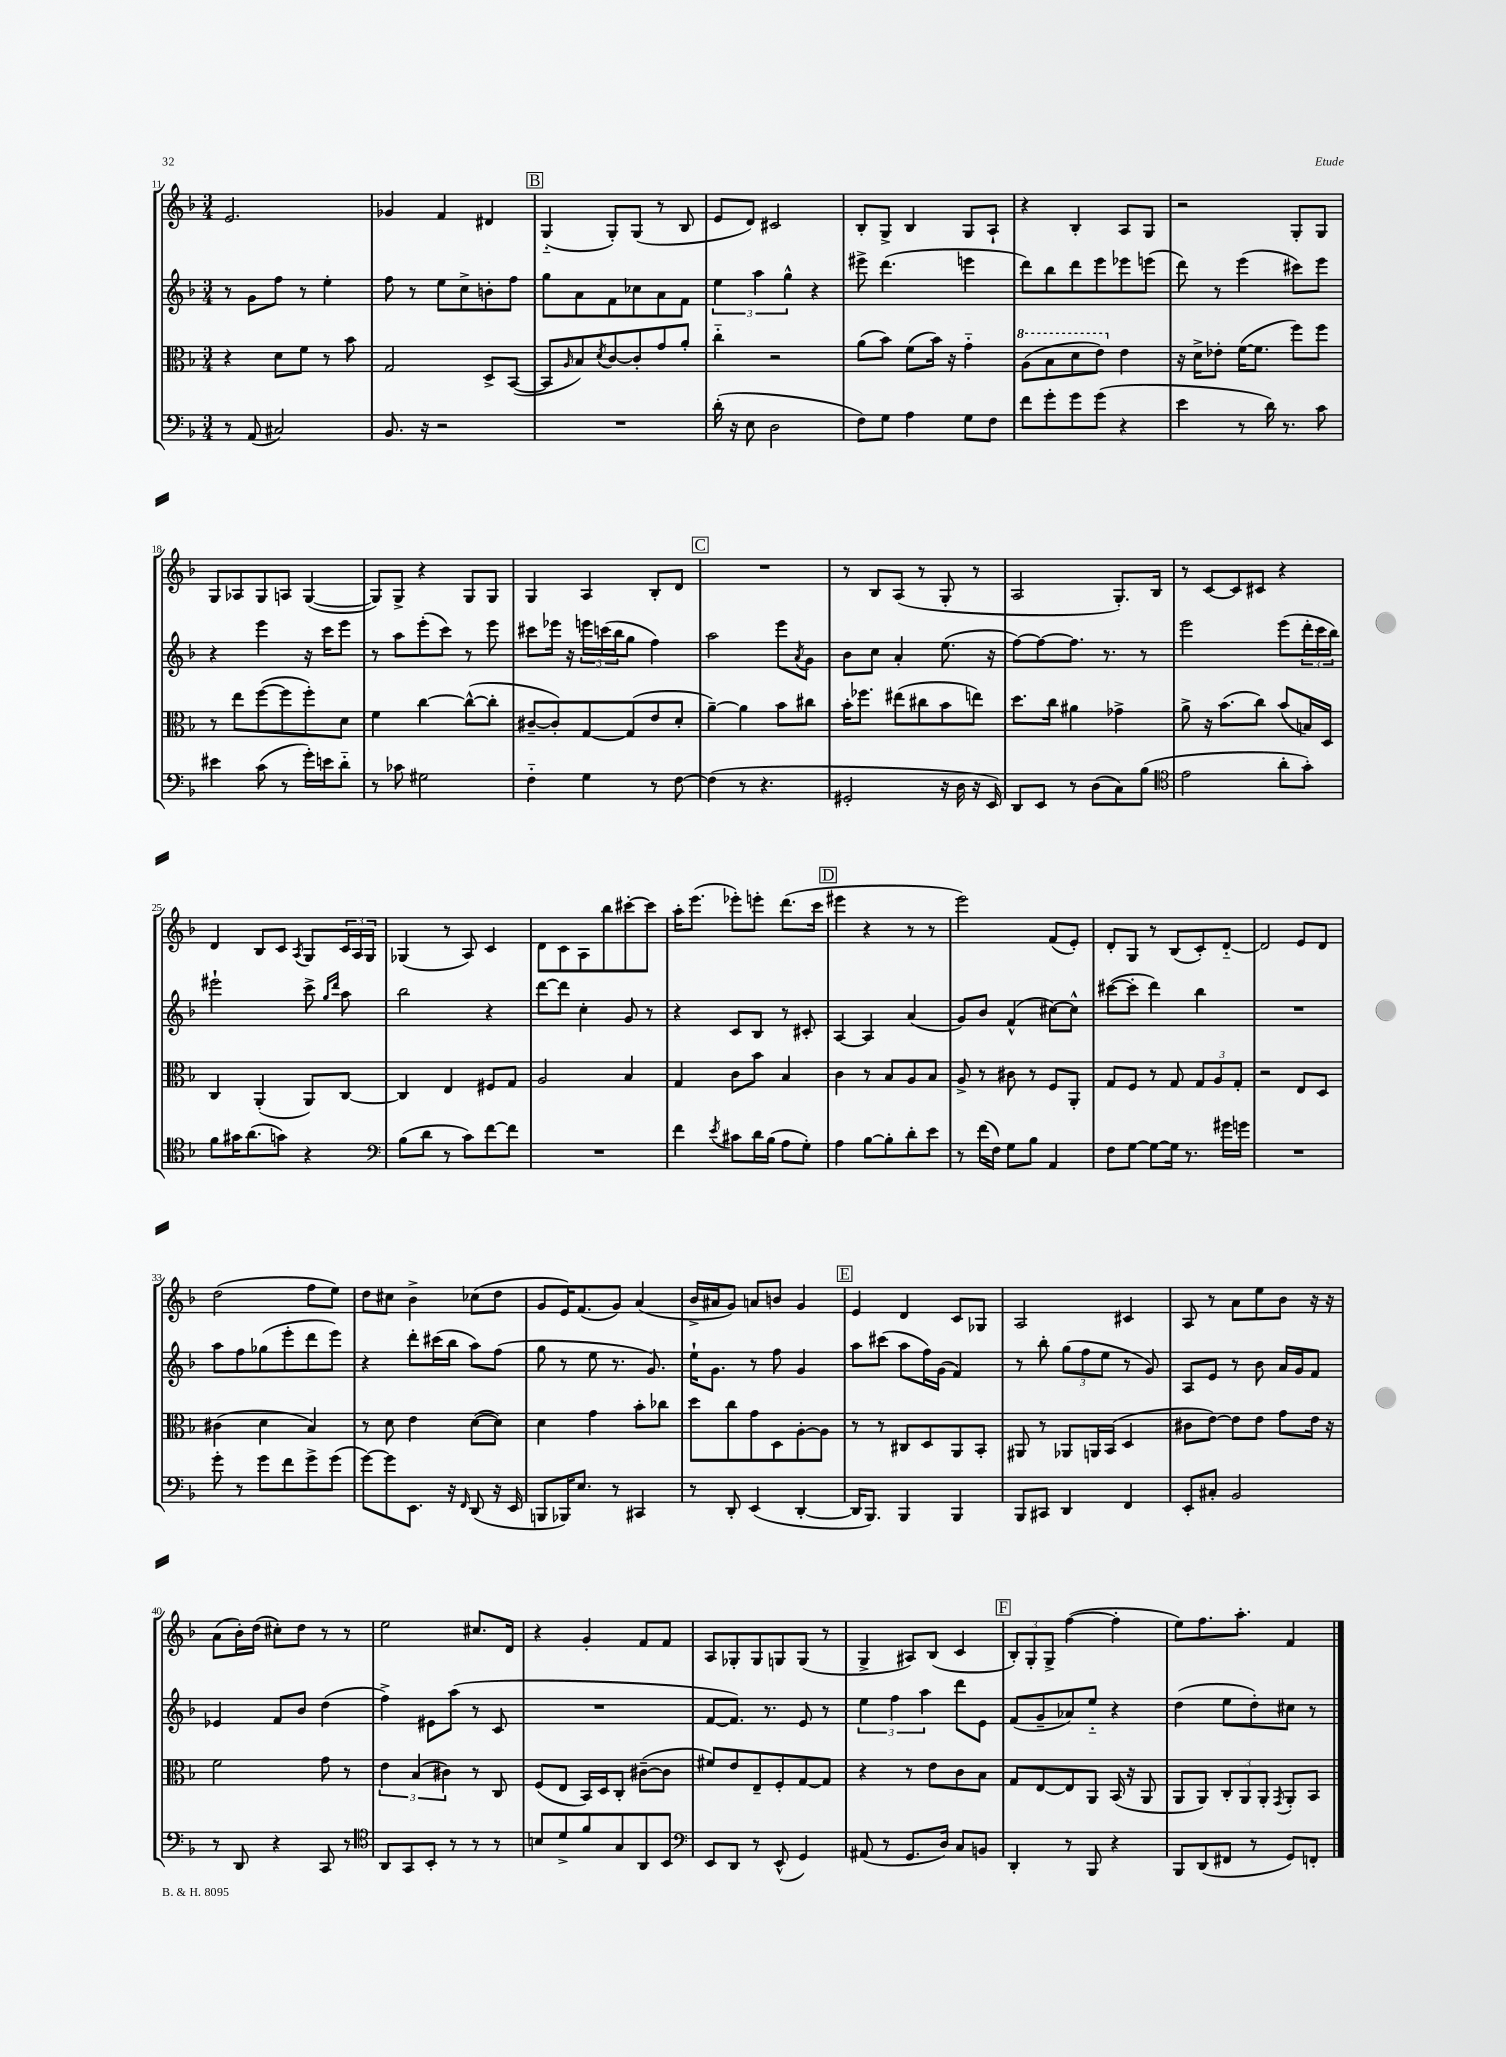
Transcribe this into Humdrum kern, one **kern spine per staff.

**kern	**kern	**kern	**kern
*part4	*part3	*part2	*part1
*staff4	*staff3	*staff2	*staff1
*clefF4	*clefC3	*clefG2	*clefG2
*k[b-]	*k[b-]	*k[b-]	*k[b-]
*M3/4	*M3/4	*M3/4	*M3/4
=11	=11	=11	=11
8r	4r	8r	2.e/
(8AA/	.	8g\L	.
2C#X/)	8d\L	8ff\J	.
.	8f\J	8r	.
.	8r	4ee'\	.
.	8b-\	.	.
=12	=12	=12	=12
8.BB-/	2G/	8ff\	4g-X/
.	.	8r	.
16r	.	.	.
2r	.	8ee\L	4f/
.	.	8cc^\	.
.	8D^/L	8bn'\	4d#X/
.	([8BB-/J	8ff\J	.
!!LO:REH:place=s1:t=B
=13	=13	=13	=13
2.r	8BB-/L]	8gg\L	(4G/
.	16qqA/	.	.
.	8B-/)	8a\	.
.	8qd/	.	.
.	[8c/	8f\	8G'/L)
.	8c'/]	8cc-X\	(8G/J
.	8g/	8a\	8r
.	8a'/J	8f\J	8B-/
=14	=14	=14	=14
(16d'\	4cc\	6ee\	8e/L
16r	.	.	.
8E\	.	.	8d/J)
.	.	6aa\	.
2D\	2r	.	2c#X/
.	.	6gg^^\	.
.	.	4r	.
=15	=15	=15	=15
8F\L)	(8a\L	8eee#X^\	8B-'/L
8G\J	8b-\J)	(4.ddd\	8G^/J
4A\	(8f\L	.	4B-/
.	16b-\Jk)	.	.
.	16r	.	.
8G\L	4g\	4eeen\	8G/L
8F\J	.	.	8A`/J
=16	=16	=16	=16
*	*8va	*	*
8f\L	(8a\L	8ddd\L)	4r
8g'\	8b-\	8bb-\	.
8g\	8dd\	8ddd\	4B-'/
(8g\J	8ee\J)	8eee\	.
*	*X8va	*	*
4r	4e\	8eee-X\	8A/L
.	.	(8eeen\J	8G/J
=17	=17	=17	=17
4e\	16r	8ddd\)	2r
.	16d^\KL	.	.
.	8e-X'\J	8r	.
8r	([16f\KL	(4eee\	.
.	8.f\J]	.	.
16d\)	.	.	.
8.r	.	.	.
.	8ff\L)	8ccc#X\L)	8G'/L
8c\	8ff\J	8eee\J	8G/J
!!LO:LB:g=z
=18	=18	=18	=18
4e#X\	8r	4r	8G/L
.	8ee\L	.	8A-X/
(8c\	([8ff\	4eee\	8G/
8r	8ff\]	.	8An/J
16g'\LL)	8ff'\)	16r	([4G/
16en\J	.	16ccc\KL	.
8d\J	8d\J	8eee\J	.
=19	=19	=19	=19
8r	4f\	8r	8G/L])
8c-X\	.	8aa\L	8G^/J
2G#X\	[4cc\	(8eee'\	4r
.	.	8ccc\J)	.
.	(8cc^^\L_	8r	8G/L
.	8cc'\J]	8eee\	8G/J
=20	=20	=20	=20
4F\	[8c#X~/L	8ccc#X\L	4G/
.	8c#'/])	16eee-X\Jk	.
.	.	16r	.
4G\	[8G/	24eeen\LL	4A/
.	.	(24cccn\	.
.	.	24bb-\J	.
.	(8G/]	8gg\J	.
8r	8e/	4ff\)	8B-'/L
[8F\	8d'/J	.	8d/J
!!LO:REH:place=s1:t=C
=21	=21	=21	=21
(4F\]	[4a~\)	2aa\	2.r
8r	4a\]	.	.
4.r	.	.	.
.	8b-\L	8eee\L	.
.	.	8qa/	.
.	8cc#X\J	8g\J	.
=22	=22	=22	=22
2GG#X'/	16b-'\KL	8b-\L	8r
.	8.ff-X\J	.	.
.	.	8cc\J	8B-/L
.	(8ee#X\L	4a'/	(8A/J
.	8cc#X\	.	8r
16r	8b-\	(8.ee\	8G'/
16D\	.	.	.
16r	8een\J)	.	8r
16EE/)	.	16r	.
=23	=23	=23	=23
8DD/L	8.dd\L	[8ff\L)	2A/
8EE/J	.	8ff\_	.
.	16cc\Jk	.	.
8r	4a#X\	8.ff\J]	.
(8D\L	.	.	.
.	.	8.r	.
8C\)	4g-X^\	.	8.G'/L)
(8B-\J	.	8r	.
.	.	.	16B-/Jk
=24	=24	=24	=24
*clefC4	*	*	*
2e\	8a^\	2eee\	8r
.	16r	.	[8c/L
.	(8.b-\L	.	.
.	.	.	8c/]
.	8cc\J)	.	8c#X/J
8a'\L	(8b-/L	(8eee\L	4r
8g'\J)	16Bn/L)	24ddd'\L	.
.	.	24ccc\	.
.	16D/JJ	.	.
.	.	24bb-\JJ)	.
!!LO:LB:g=z
=25	=25	=25	=25
8f\L	4C/	2eee#X`\	4d/
16g#X\K	.	.	.
(8.a\	.	.	.
.	(4AA'/	.	8B-/L
8gn\J)	.	.	8c/J
.	.	.	8qA/
4r	8AA/L)	8ccc^\	8G/L
.	.	16qqgg/LL	.
.	.	16qqddd/JJ	.
.	[8C/J	8aa\	24c/L
.	.	.	24A/
.	.	.	24G/JJ
=26	=26	=26	=26
*clefF4	*	*	*
(8B-\L	4C/]	2bb-\	(4G-X/
8d\J	.	.	.
8r	4E/	.	8r
8c\L)	.	.	8A/)
[8f\	8F#X/L	4r	4c/
8f\J]	8G/J	.	.
=27	=27	=27	=27
2.r	2A/	[8ddd\L	8d\L
.	.	8ddd\J]	8c\
.	.	4cc'\	8A\
.	.	.	8bb-\
.	4B-/	8g/	[8ccc#X'\
.	.	8r	8ccc#\J]
=28	=28	=28	=28
4f\	4G/	4r	16aa'\KL
.	.	.	(8.eee\J
8qe/	.	.	.
8c#X\L	8c\L	8c/L	8eee-X'\L)
16d\L	8b-\J	8B-/J	8eeen'\J
(16B-\JJ	.	.	.
8A\L	4B-/	8r	(8.ddd\L
8G'\J)	.	8c#X'/	.
.	.	.	16ccc\Jk
!!LO:REH:place=s1:t=D
=29	=29	=29	=29
4A\	4c\	[4A/	4eee#X\
[8B-\L	8r	4A/]	4r
8B-'\]	8B-/L	.	.
8d'\	8A/	(4a/	8r
8e\J	8B-/J	.	8r
=30	=30	=30	=30
8r	8A^/	8g/L)	2eee\)
(16f\LL	8r	8b-/J	.
16F\JJ)	.	.	.
8G\L	8c#X\	(4f^^/	.
8B-\J	8r	.	.
4AA/	8F/L	[8cc#X\L)	(8f/L
.	8AA'/J	8cc#^^\J]	8e'/J)
=31	=31	=31	=31
8F\L	8G/L	([8ccc#X\L	8d'/L
[8G\J	8F/J	8ccc#'\J]	8G/J
8G\L_	8r	4ddd\)	8r
16G\Jk]	8G/	.	(8B-/L
8.r	.	.	.
.	12G/L	4bb-\	8c'/)
.	12A/	.	.
16g#X\LL	.	.	[8d/J
.	12G'/J	.	.
16gn\JJ	.	.	.
=32	=32	=32	=32
2.r	2r	2.r	2d/]
.	8E/L	.	8e/L
.	8D/J	.	8d/J
!!LO:LB:g=z
=33	=33	=33	=33
8g'\	(4c#X\	8aa\L	(2dd\
8r	.	8ff\	.
8g\L	4d\	(8gg-X\	.
8f\	.	8eee'\	.
8g^\	4B-/)	8ddd\	8ff\L
(8g\J	.	8eee\J)	8ee\J)
=34	=34	=34	=34
[8g\L)	8r	4r	8dd\L
8g\]	8d\	.	8cc#X\J
8.EE\J	4e\	8ddd'\L	4b-^\
.	.	(16ccc#X\L	.
16r	.	16bb-\JJ	.
16qqFF/	.	.	.
(8DD/	([8d\L	8aa\L)	(8cc-X\L
16r	8d\J])	(8ff\J	8dd\J
16EE/	.	.	.
=35	=35	=35	=35
8BBBn/L	4d\	8gg\	8g/L
16BBB-X/K)	.	8r	16e/K)
8.E/J	.	.	(8.f/
.	4g\	8ee\	.
8r	.	8.r	8g/J)
4CC#X/	8b-'\L	.	(4a/
.	.	8.g/)	.
.	8cc-X\J	.	.
=36	=36	=36	=36
8r	8dd\L	16ee`\KL	16b-^/LL
.	.	8.g\J	16a#X/J
8DD'/	8cc\	.	8g/J)
(4EE/	8g\	8r	8an/L
.	8D\	8ff\	8bn/J
[4DD'/	[8A'\	4g/	4g/
.	8A\J]	.	.
!!LO:REH:place=s1:t=E
=37	=37	=37	=37
16DD/KL]	8r	8aa\L	4e/
8.BBB-/J)	.	.	.
.	8r	(8ccc#X\J	.
4BBB-/	8C#X/L	8aa\L	4d/
.	8D/	16ff\L)	.
.	.	(16g\JJ	.
4BBB-/	8AA/	4f/)	8c/L
.	8BB-'/J	.	8G-X/J
=38	=38	=38	=38
8BBB-/L	8AA#X/	8r	2A/
8CC#X/J	8r	8bb-'\	.
4DD/	8AA-X/L	(12gg\L	.
.	.	12ff\	.
.	16AAn/L	.	.
.	.	12ee\J	.
.	(16BB-/JJ	.	.
4FF/	4D/	8r	4c#X/
.	.	8g/)	.
=39	=39	=39	=39
8EE'/L	8c#X\L	8A/L	8A/
8C#X'/J	[8e\J)	8e/J	8r
2BB-/	8e\L]	8r	8a\L
.	8e\J	8b-\	8ee\
.	8g\L	16a/LL	8b-\J
.	.	16g/J	.
.	16e\Jk	8f/J	16r
.	16r	.	16r
!!LO:LB:g=z
=40	=40	=40	=40
8r	2f\	4e-X/	(8a\L
8DD/	.	.	16b-'\L)
.	.	.	(16dd\JJ
4r	.	8f/L	8cc#X'\L)
.	.	8b-/J	8dd\J
8CC/	8g\	(4dd\	8r
8r	8r	.	8r
=41	=41	=41	=41
*clefC4	*	*	*
8AA/L	6e\	4ff^\)	2ee\
8GG/	.	.	.
.	(6B-/	.	.
8BB-'/J	.	8e#X\L	.
.	6c#X\)	.	.
8r	.	(8aa\J	.
8r	8r	8r	8.cc#X/L
8r	8C/	8c/	.
.	.	.	16d/Jk
=42	=42	=42	=42
8Bn/L	(8F/L	2.r	4r
8d^/	8E/J	.	.
8f/	16BB-/LL)	.	4g'/
.	16D/J	.	.
8G/	8C'/J	.	.
8AA/	([8c#X~\L	.	8f/L
8BB-/J	8c#\J]	.	8f/J
=43	=43	=43	=43
*clefF4	*	*	*
8EE/L	8f#X/L)	[8f/L	8A/L
8DD/J	8e/	8.f/J])	8G-X'/
8r	8E~/	.	8G-/
.	.	8.r	.
(8EE^^/	8F'/	.	8Gn/
4GG/)	[8G/	8e/	(8G/J
.	8G/J]	8r	8r
=44	=44	=44	=44
(8AA#X/	4r	6ee\	4G^/
8r	.	.	.
.	.	6ff\	.
8.GG/L	8r	.	8A#X/L)
.	.	6aa\	.
.	8e\L	.	(8B-/J
16D/Jk)	.	.	.
8C/L	8c\	8ddd\L	4c/
8BBn/J	8B-\J	8e\J	.
!!LO:REH:place=s1:t=F
=45	=45	=45	=45
4DD'/	8G/L	(8f/L	12B-'/L)
.	.	.	12G'/
.	[8E/	8g~/	.
.	.	.	12G^/J
8r	8E/]	8a-X/)	([4ff\
8BBB-/	8AA/J	8ee/J	.
4r	(16BB-/	4r	4ff'\]
.	16r	.	.
.	8AA/	.	.
=46	=46	=46	=46
8BBB-/L	8AA/L	(4dd\	8ee\L)
(8DD/	8AA/J)	.	8.ff\
8FF#X/J	12C'/L	8ee\L	.
.	.	.	8.aa'\J
.	12AA/	.	.
8r	.	8dd'\)	.
.	12AA'/J	.	.
.	8qGG/	.	.
8GG/L)	8AA'/L	8cc#X\J	4f/
8FFn'/J	8BB-/J	8r	.
==	==	==	==
*-	*-	*-	*-
